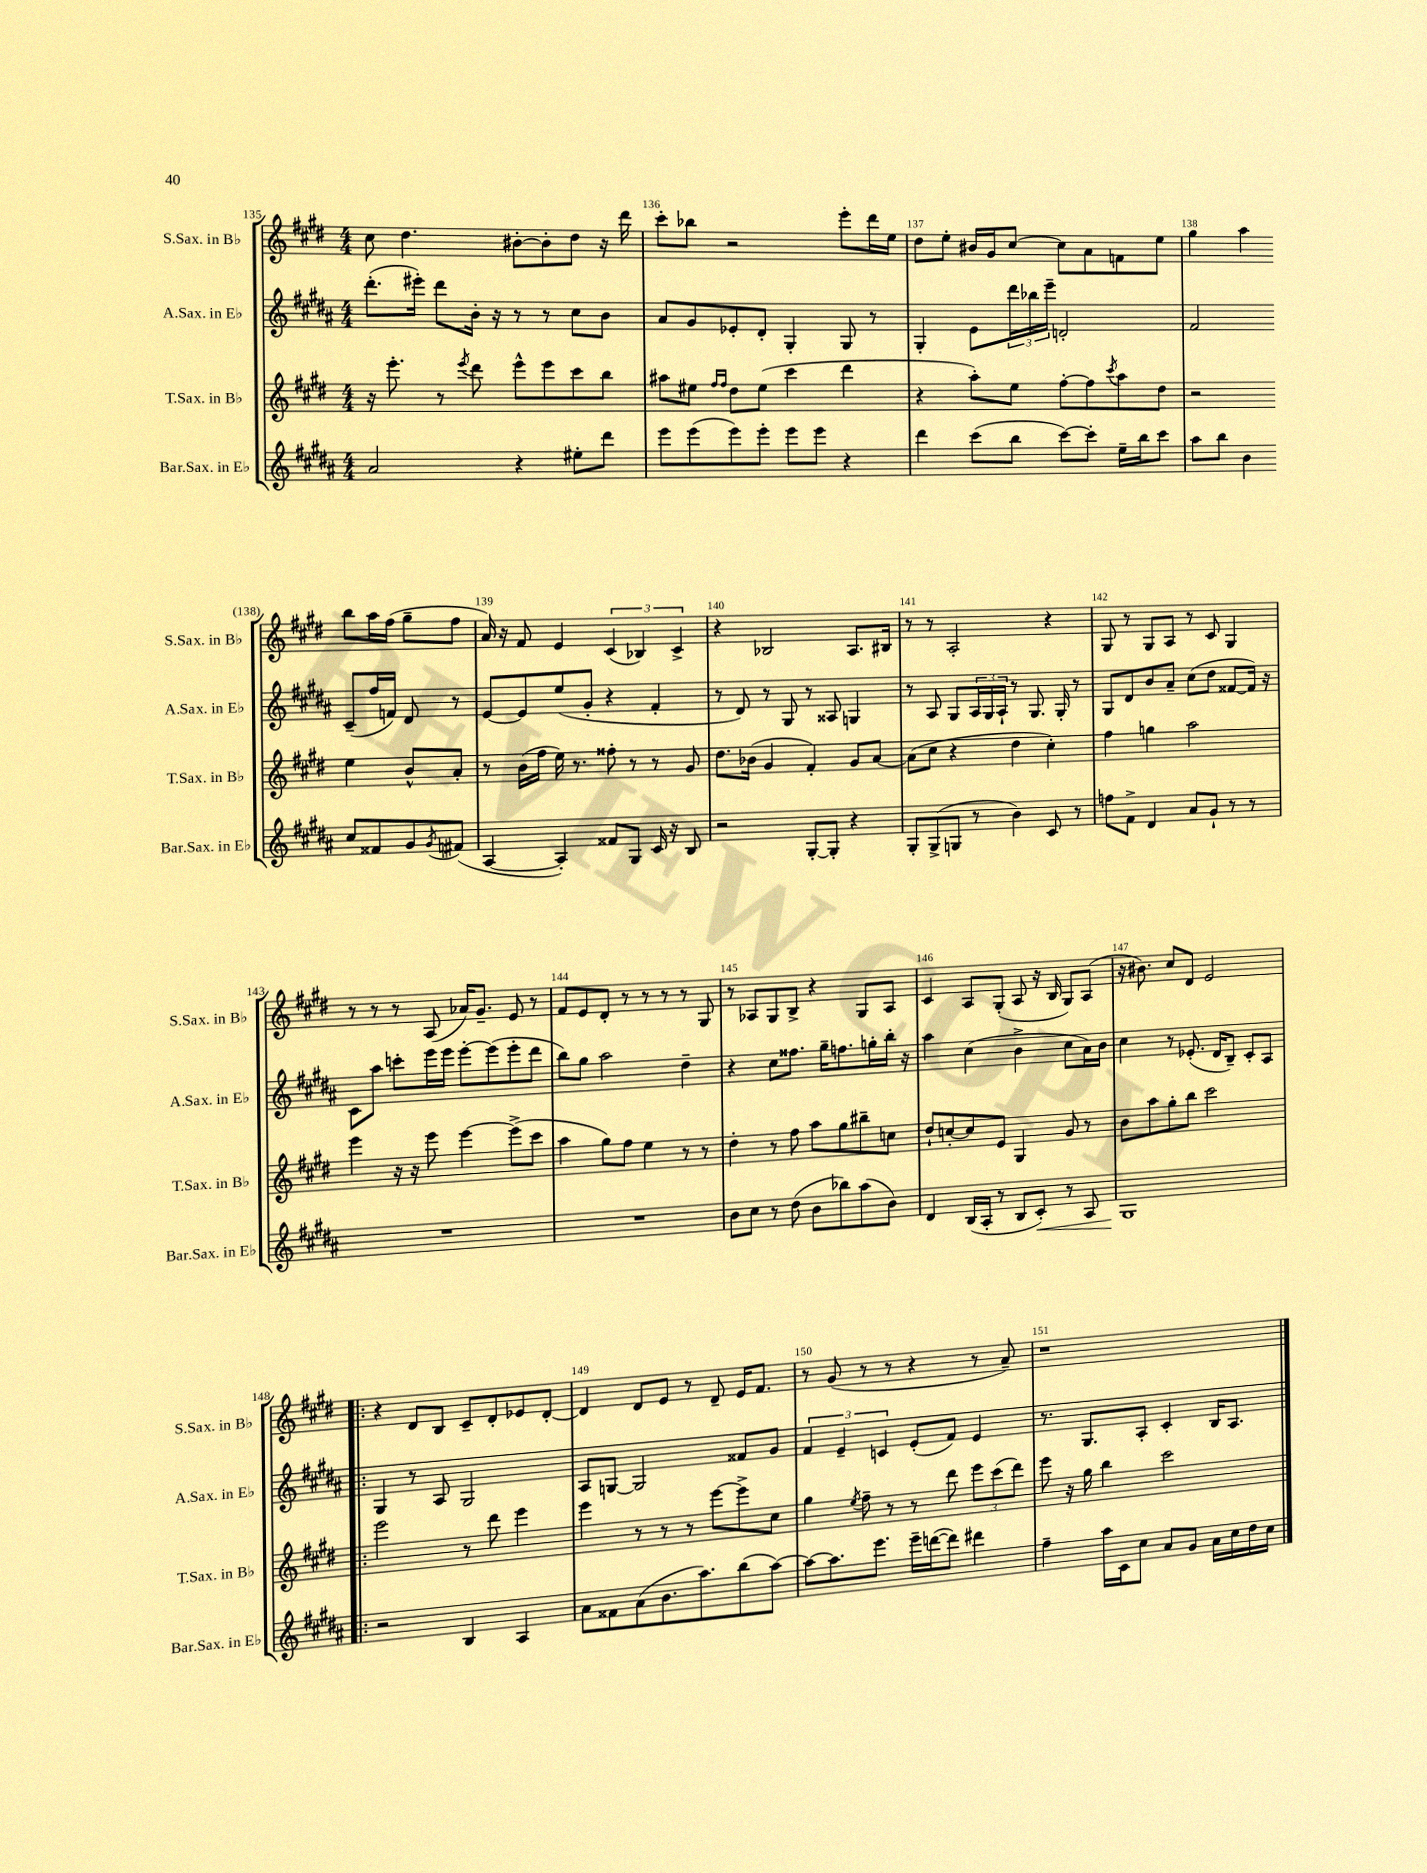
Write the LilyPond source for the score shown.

<<
\new StaffGroup <<
\new Staff = "s0" \with { instrumentName = "S.Sax. in Bb" shortInstrumentName = "S.Sax. in Bb" } {
    \clef treble \key e \major \numericTimeSignature \time 4/4
    cis''8 dis''4. bis'8~-. bis'8-. dis''8 r16 dis'''16 |
    cis'''8-. bes''8 r2 e'''8-. dis'''16 e''16 |
    dis''8 e''8-. bis'16 gis'16 cis''8~ cis''8 a'8 f'8 e''8 |
    gis''4 a''4 b''8 a''16 fis''16( gis''8-- fis''8 |
    a'16) r16 fis'8 e'4 \tuplet 3/2 { cis'4( bes4) cis'4-> } |
    r4 bes2 a8. bis16 |
    r8 r8 a2-. r4 |
    gis8 r8 gis8 a8 r8 cis'8 gis4 |
    r8 r8 r8 a8( aes'16) gis'8.-- e'8 r8 |
    fis'8 e'8 dis'8-. r8 r8 r8 r8 gis8 |
    r8 aes8 gis8 b8-> r4 gis8 aes8 |
    cis'4 a8 gis8-.( a8 r16 b16 gis8) a8( |
    r16 bis'8.) cis''8 dis'8 e'2 |
    \bar ".|:" r4 dis'8 b8 cis'8-- dis'8-. ees'8 dis'8~-. |
    dis'4 dis'8 e'8 r8 dis'8-- e'16 fis'8. |
    r8 gis'8( r8 r8 r4 r8 a'8--) |
    r1 \bar "|." |
}
\new Staff = "s1" \with { instrumentName = "A.Sax. in Eb" shortInstrumentName = "A.Sax. in Eb" } {
    \clef treble \key b \major \numericTimeSignature \time 4/4
    dis'''8.-.( eis'''16-.) dis'''8 b'16-. r16 r8 r8 cis''8 b'8 |
    ais'8 gis'8 ees'8-. dis'8-. gis4-. gis8 r8 |
    gis4-. e'8 \tuplet 3/2 { dis'''16 bes''16 e'''16-- } d'2-. |
    fis'2 cis'8--( fis''16 f'16) dis'8 r8 |
    e'8~ e'8 e''8( gis'8-. r4 fis'4-. |
    r8 dis'8) r8 gis8 r8 aisis8 g4 |
    r8 ais8 gis8 \tuplet 3/2 { ais16 gis16 ais16-! } r8 gis8. gis16-. r8 |
    gis8 dis'8 b'8 ais'8-- cis''8( dis''8 fisis'8~ fisis'16) r16 |
    cis'8 ais''8 c'''8-. e'''16 e'''16 e'''8~-. e'''8( e'''8-. dis'''8 |
    b''8) gis''8 ais''2 dis''4-- |
    r4 cis''8 fisis''8. gis''16-- f''8. g''16-. b''16-. r16 |
    ais''4 cis''4( b'4-> cis''8 ais'16) b'16 |
    cis''4 r8 ees'8.-.( dis'16 b8--) cis'8-. ais8 |
    \bar ".|:" gis4 r8 ais8 gis2 |
    ais8 g8~ g2 fisis'8 gis'8 |
    \tuplet 3/2 { fis'4 e'4-- c'4 } e'8-.( fis'8) e'4 |
    r8. gis8. ais8-. cis'4-. b16 ais8. \bar "|." |
}
\new Staff = "s2" \with { instrumentName = "T.Sax. in Bb" shortInstrumentName = "T.Sax. in Bb" } {
    \clef treble \key e \major \numericTimeSignature \time 4/4
    r16 e'''8.-. r8 \acciaccatura { e'''8 } dis'''8 e'''8-^ e'''8 cis'''8 b''8 |
    ais''8 eis''8 \grace { fis''16 fis''16 } dis''8 eis''8( cis'''4 dis'''4 |
    r4 a''8-.) e''8 fis''8~-. fis''8 \acciaccatura { cis'''8 } a''8 dis''8 |
    r2 e''4 b'8-^ a'8-. |
    r8 b'16( fis''16 e''16) r8. fisis''8-. r8 r8 gis'8 |
    dis''8. bes'16( gis'4 fis'4-.) gis'8 a'8~ |
    a'8( cis''8 r4 dis''4 cis''4-.) |
    fis''4 g''4 a''2 |
    e'''4 r16 r16 e'''8 e'''4~ e'''8->( cis'''8 |
    a''4 gis''8) fis''8 e''4 r8 r8 |
    dis''4-. r8 fis''8 a''8 gis''8 bis''8-- c''8 |
    dis''8-! c''8~-. c''8 e'8 gis4 gis'8 r8 |
    b'8 a''8 gis''8-. b''8 cis'''2 |
    \bar ".|:" e'''2 r8 dis'''8 e'''4 |
    e'''4 r8 r8 r8 e'''8~ e'''8-> cis''8 |
    gis''4 \acciaccatura { e''8 } fis''8-- r8 r8 dis'''8 \tuplet 3/2 { e'''8 cis'''8( dis'''8) } |
    e'''8 r16 gis''16 b''4 cis'''2 \bar "|." |
}
\new Staff = "s3" \with { instrumentName = "Bar.Sax. in Eb" shortInstrumentName = "Bar.Sax. in Eb" } {
    \clef treble \key b \major \numericTimeSignature \time 4/4
    ais'2 r4 eis''8-. dis'''8 |
    e'''8 e'''8( e'''8) e'''8-. e'''8 e'''8 r4 |
    dis'''4 cis'''8( b''8 cis'''8~) cis'''8-. e''16-- b''16 cis'''8 |
    ais''8 b''8 b'4 cis''8 fisis'8 gis'8 \acciaccatura { gis'8 } fis'8( |
    ais4~ ais4-.) fisis'8 gis8 cis'16 r16 b8 |
    r2 gis8~-. gis8-. r4 |
    gis8-. gis8->( g8 r8 b'4) cis'8 r8 |
    f''8 fis'8-> dis'4 ais'8 gis'8-! r8 r8 |
    R1 |
    R1 |
    b'8 cis''8 r8 dis''8( b'8 bes''8) ais''8( b'8) |
    dis'4 b16( ais16-. r8 b8 cis'8-.\<) r8 ais8 |
    gis1\! |
    \bar ".|:" r2 b4 ais4 |
    ais'8 fisis'8 ais'8( b'8. ais''8.) b''8( ais''8~) |
    ais''8~ ais''8. e'''8. e'''16-- d'''16~( d'''8) dis'''4 |
    fis''4-- ais''16 cis'16 cis''8 ais'8 gis'8 ais'16 cis''16 dis''16 cis''16 \bar "|." |
}
>>
>>
\layout { \context { \Score currentBarNumber = #135 \override BarNumber.break-visibility = ##(#f #t #t) barNumberVisibility = #all-bar-numbers-visible } }
